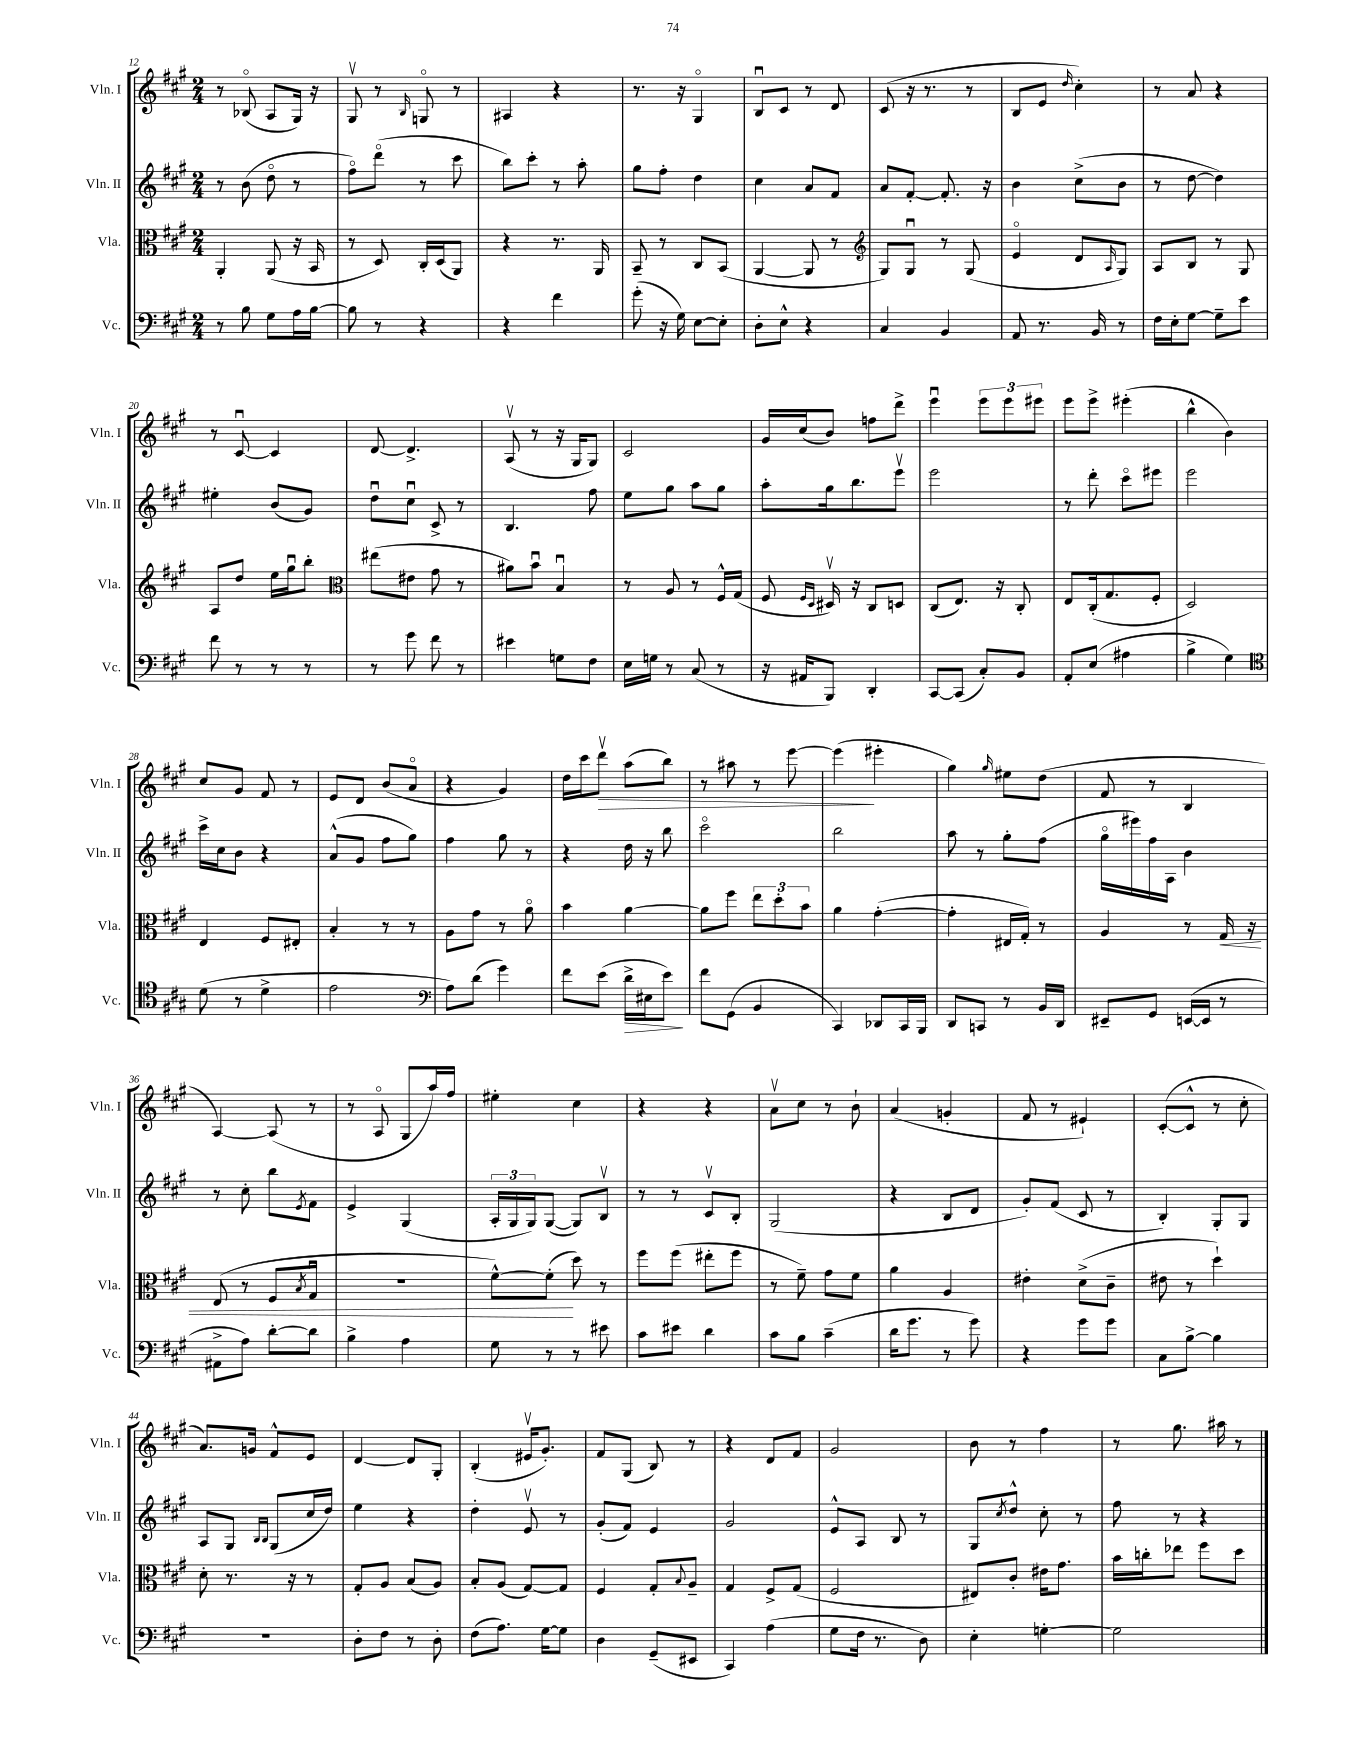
<<
\new StaffGroup <<
\new Staff = "s0" \with { instrumentName = "Vln. I" shortInstrumentName = "Vln. I" } {
    \clef treble \key a \major \numericTimeSignature \time 2/4
    r8 bes8\flageolet( a8 gis16) r16 |
    gis8\upbow r8 \grace { b16 } g8\flageolet r8 |
    ais4 r4 |
    r8. r16 gis4\flageolet |
    b8\downbow cis'8 r8 d'8 |
    cis'8( r16 r8. r8 |
    b8 e'8 \grace { d''16 } cis''4-.) |
    r8 a'8 r4 |
    r8 cis'8~\downbow cis'4 |
    d'8~ d'4.-> |
    a8\upbow( r8 r16 gis16 gis8) |
    cis'2 |
    gis'16 cis''16( b'8) f''8 d'''8-> |
    e'''4\downbow \tuplet 3/2 { e'''8 e'''8 eis'''8 } |
    e'''8 e'''8-> eis'''4-.( |
    b''4-^ b'4) |
    cis''8 gis'8 fis'8 r8 |
    e'8 d'8 b'8( a'8\flageolet |
    r4 gis'4) |
    d''16 cis'''16 d'''8\upbow\> a''8( b''8) |
    r8 ais''8 r8 e'''8~ |
    e'''4\!( eis'''4-. |
    gis''4) \grace { gis''16 } eis''8 d''8( |
    fis'8 r8 b4 |
    a4~) a8( r8 |
    r8 a8\flageolet gis8 a''16) fis''16 |
    eis''4-. cis''4 |
    r4 r4 |
    a'8\upbow cis''8 r8 b'8-! |
    a'4( g'4-. |
    fis'8 r8 eis'4-!) |
    cis'8~-.( cis'8-^ r8 cis''8-. |
    a'8.) g'16 fis'8-^ e'8 |
    d'4~ d'8 gis8-. |
    b4-.( eis'16\upbow gis'8.-.) |
    fis'8 gis8( b8) r8 |
    r4 d'8 fis'8 |
    gis'2 |
    b'8 r8 fis''4 |
    r8 gis''8. ais''16 r8 \bar "|." |
}
\new Staff = "s1" \with { instrumentName = "Vln. II" shortInstrumentName = "Vln. II" } {
    \clef treble \key a \major \numericTimeSignature \time 2/4
    r8 b'8( d''8\flageolet r8 |
    fis''8\flageolet) d'''8\flageolet( r8 cis'''8 |
    b''8) cis'''8-. r8 a''8-. |
    gis''8 fis''8-. d''4 |
    cis''4 a'8 fis'8 |
    a'8 fis'8~-. fis'8.-. r16 |
    b'4 cis''8->( b'8 |
    r8 d''8~ d''4) |
    eis''4-. b'8( gis'8) |
    d''8\downbow cis''8\downbow cis'8-> r8 |
    b4. fis''8 |
    e''8 gis''8 a''8 gis''8 |
    a''8-. gis''16 b''8. e'''8\upbow |
    e'''2 |
    r8 d'''8-. cis'''8\flageolet eis'''8 |
    e'''2 |
    cis'''16-> cis''16 b'8 r4 |
    a'8-^( gis'8 fis''8 gis''8) |
    fis''4 gis''8 r8 |
    r4 d''16 r16 b''8 |
    cis'''2\flageolet |
    b''2 |
    a''8 r8 gis''8-. fis''8( |
    gis''16\flageolet eis'''16) fis''16 a16 b'4 |
    r8 cis''8-. b''8 \acciaccatura { e'8 } fis'8 |
    e'4-> gis4( |
    \tuplet 3/2 { a16-. gis16 gis16) } gis8~( gis8) b8\upbow |
    r8 r8 cis'8\upbow b8-. |
    gis2( |
    r4 b8 d'8 |
    gis'8-.) fis'8( cis'8 r8 |
    b4-.) gis8-. gis8 |
    a8 gis8 \grace { b16 b16 } gis8( cis''16 d''16) |
    e''4 r4 |
    d''4-. e'8\upbow r8 |
    gis'8-.( fis'8) e'4 |
    gis'2 |
    e'8-^ a8 b8 r8 |
    gis8 \acciaccatura { cis''8 } d''8-^ cis''8-. r8 |
    fis''8 r8 r4 \bar "|." |
}
\new Staff = "s2" \with { instrumentName = "Vla." shortInstrumentName = "Vla." } {
    \clef alto \key a \major \numericTimeSignature \time 2/4
    a,4-. a,8( r16 b,16 |
    r8 d8) cis16-. d16( a,8) |
    r4 r8. a,16 |
    b,8-- r8 cis8 b,8( |
    a,4~ a,8 r8 |
    \clef treble gis8) gis8\downbow r8 gis8( |
    e'4\flageolet d'8 \grace { a16 } gis8) |
    a8 b8 r8 gis8 |
    a8 d''8 e''16 gis''16\downbow b''8-. |
    \clef alto eis''8( eis'8 gis'8 r8 |
    ais'8) b'8\downbow b4\downbow |
    r8 a8 r8 fis16-^ gis16( |
    fis8 \grace { fis16 d16 } dis16\upbow) r16 cis8 d8 |
    cis8( e8.) r16 cis8-. |
    e8 cis16-.( gis8. fis8-. |
    d2) |
    e4 fis8 eis8-. |
    b4-. r8 r8 |
    a8 gis'8 r8 a'8\flageolet |
    b'4 a'4~ |
    a'8 fis''8 \tuplet 3/2 { e''8 d''8-. b'8 } |
    a'4 gis'4~-.( |
    gis'4-. eis16 gis16-.) r8 |
    a4 r8 gis16\< r16 |
    e8( r8 fis8 \acciaccatura { b8 } gis8\downbow |
    R2 |
    fis'8~-^) fis'8-.\!( d''8) r8 |
    fis''8 fis''8( eis''8-. fis''8 |
    r8 fis'8--) gis'8 fis'8 |
    a'4 a4 |
    eis'4-. d'8->( cis'8-- |
    eis'8 r8 d''4-!) |
    d'8-. r8. r16 r8 |
    gis8-. a8 b8( a8) |
    b8-. a8( gis8~) gis8 |
    fis4 gis8-. \appoggiatura { b8 } a8-- |
    gis4 fis8-> gis8( |
    fis2 |
    eis8) cis'8-. eis'16 gis'8. |
    b'16 c''16-. ees''8 fis''8 d''8 \bar "|." |
}
\new Staff = "s3" \with { instrumentName = "Vc." shortInstrumentName = "Vc." } {
    \clef bass \key a \major \numericTimeSignature \time 2/4
    r8 b8 gis8 a16 b16~ |
    b8 r8 r4 |
    r4 fis'4 |
    gis'8-.( r16 gis16) e8~ e8-. |
    d8-. e8-^ r4 |
    cis4 b,4 |
    a,8 r8. b,16 r8 |
    fis16 e16-. gis8~ gis8-- e'8 |
    fis'8 r8 r8 r8 |
    r8 gis'8 fis'8 r8 |
    eis'4 g8 fis8 |
    e16 g16 r8 cis8( r8 |
    r16 ais,16 b,,8) d,4-. |
    cis,8~ cis,8( cis8-.) b,8 |
    a,8-. e8( ais4 |
    b4-> gis4) |
    \clef tenor d'8( r8 d'4-> |
    e'2 |
    \clef bass a8) d'8( gis'4) |
    fis'8 e'8( d'16->\> eis16 e'8\!) |
    fis'8 gis,8( b,4 |
    cis,4) des,8 cis,16 b,,16 |
    d,8 c,8 r8 b,16 d,16 |
    eis,8-- gis,8 e,16~( e,16 r8 |
    ais,8-> a8) d'8~-. d'8 |
    b4-> a4 |
    gis8 r8 r8 eis'8 |
    cis'8 eis'8 d'4 |
    cis'8 b8 cis'4--( |
    d'16 gis'8. r8 gis'8) |
    r4 gis'8 gis'8 |
    cis8 b8~-> b4 |
    R2 |
    d8-. fis8 r8 d8-. |
    fis8( a8.) gis16~ gis8 |
    d4 gis,8--( eis,8 |
    cis,4) a4( |
    gis8 fis16 r8. d8) |
    e4-. g4~-. |
    g2 \bar "|." |
}
>>
>>
\layout { \context { \Score currentBarNumber = #12 } }
